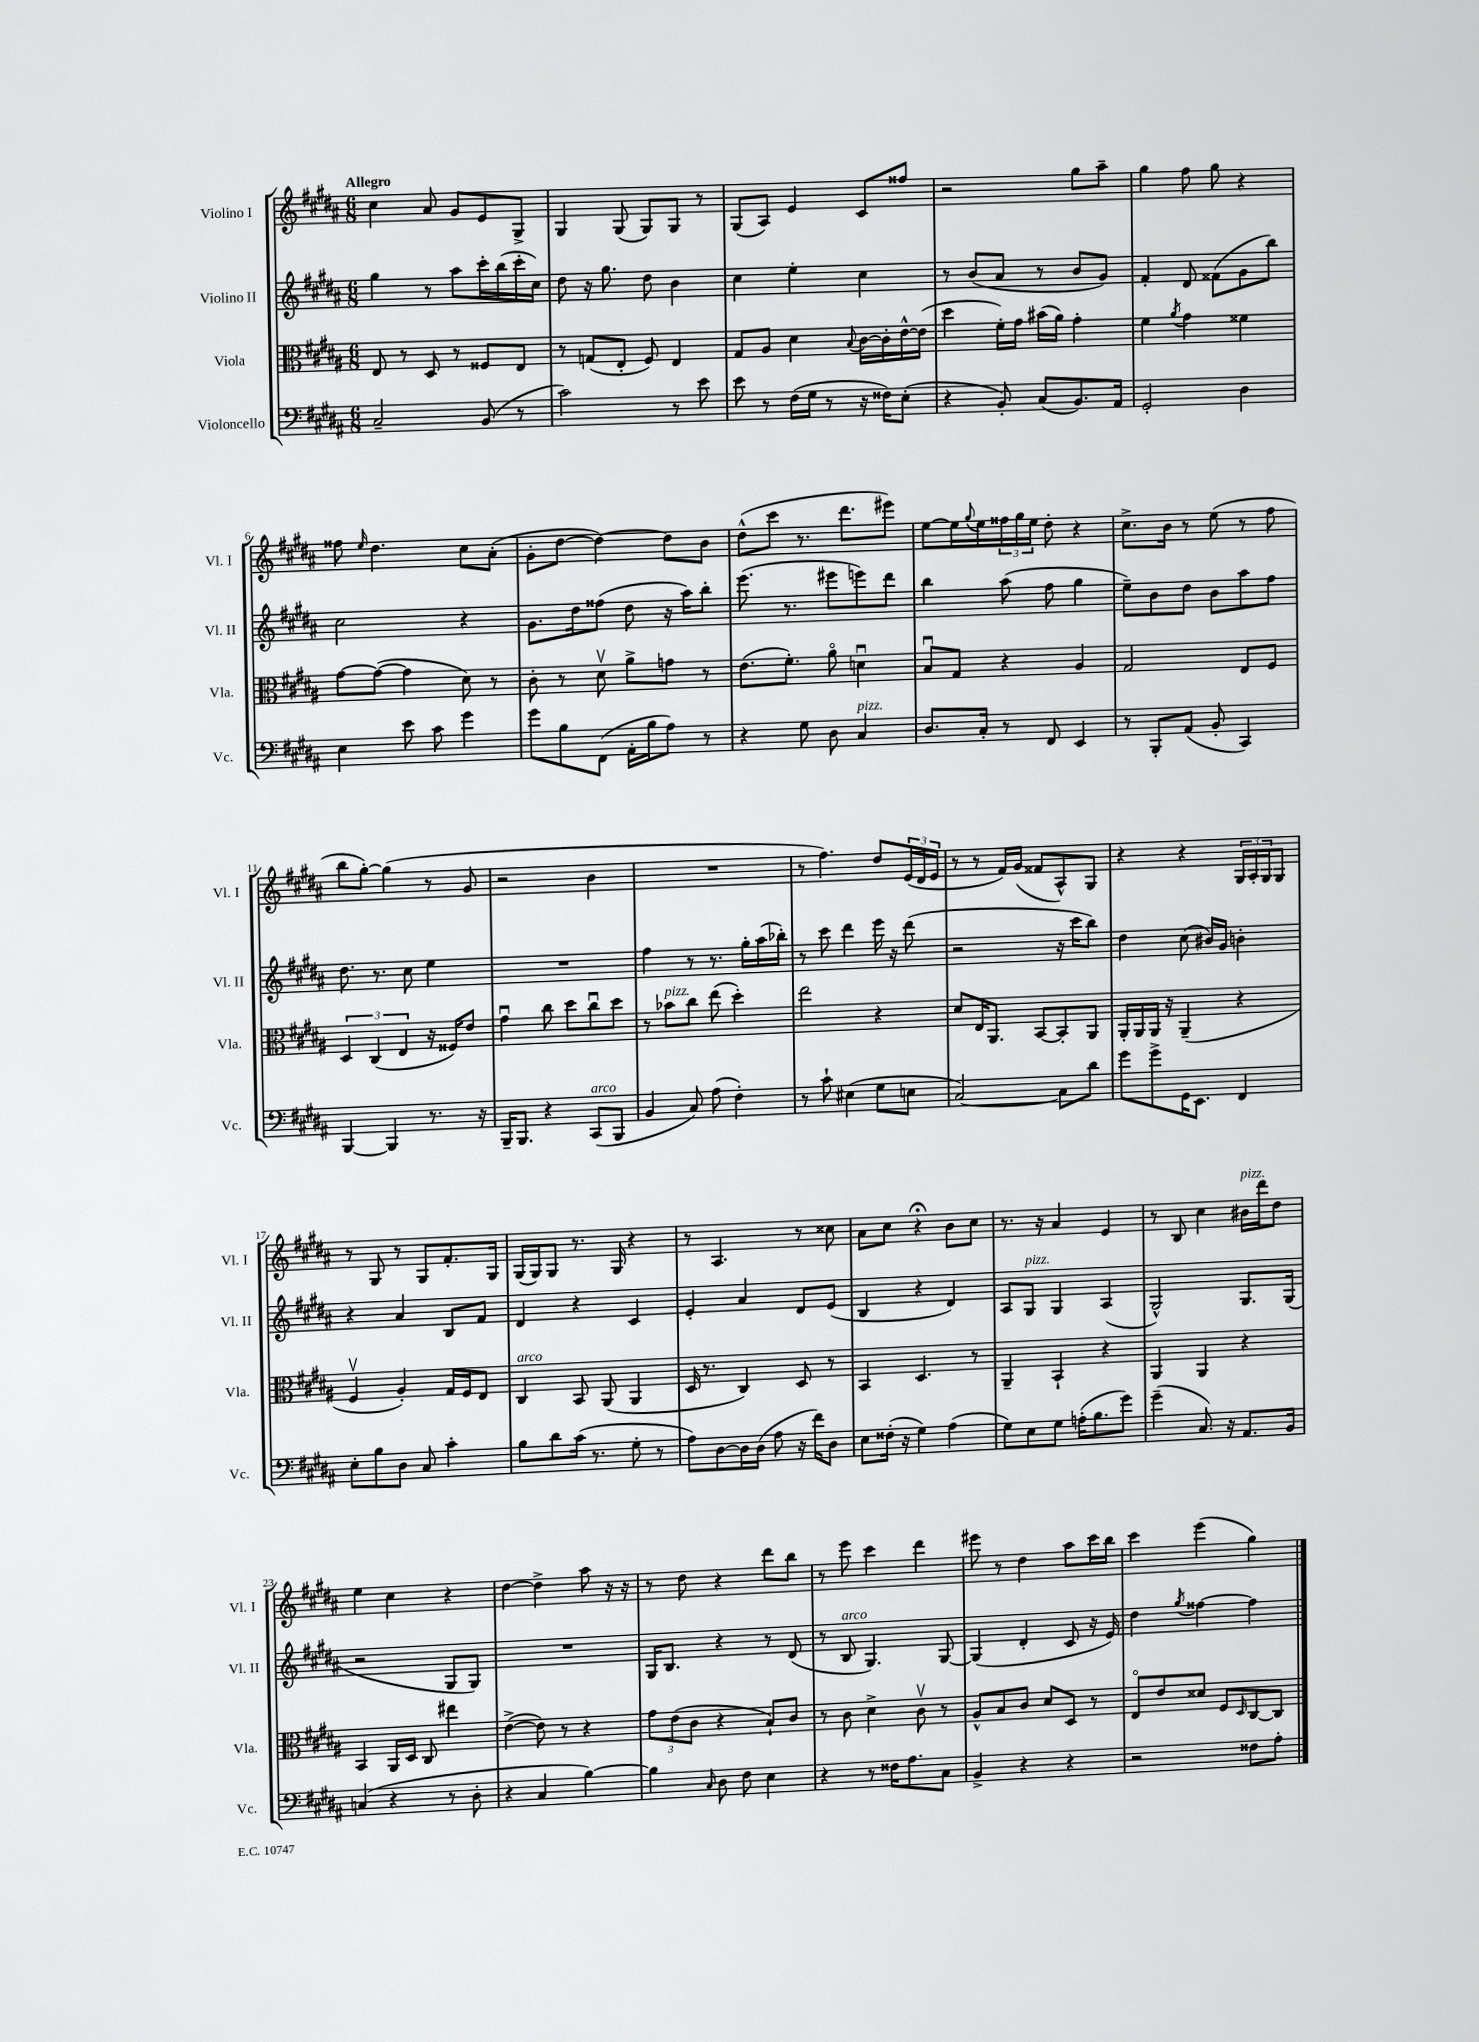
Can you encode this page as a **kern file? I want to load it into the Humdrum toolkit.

**kern	**kern	**kern	**kern
*part4	*part3	*part2	*part1
*staff4	*staff3	*staff2	*staff1
*I"Violoncello	*I"Viola	*I"Violino II	*I"Violino I
*I'Vc.	*I'Vla.	*I'Vl. II	*I'Vl. I
*clefF4	*clefC3	*clefG2	*clefG2
*k[f#c#g#d#a#]	*k[f#c#g#d#a#]	*k[f#c#g#d#a#]	*k[f#c#g#d#a#]
*M6/8	*M6/8	*M6/8	*M6/8
=1	=1	=1	=1
!	!	!	!LO:TX:a:B:t=Allegro
2C#~/	8E/	4gg#\	4cc#\
.	8r	.	.
.	8D#/	8r	8a#/
.	8r	8aa#\L	8g#/L
(8BB/	8F##X/L	16ccc#'\L	8e/
.	.	(16bb\	.
8r	8E/J	16ccc#'\	8G#^/J
.	.	16cc#\JJ)	.
=2	=2	=2	=2
2c#\)	8r	8dd#\	4G#/
.	(8Gn/L	16r	.
.	.	8.gg#\	.
.	8E'/J	.	(8G#/
.	8F#/)	8dd#\	8G#/L)
8r	4E/	4b\	8G#/J
8e\	.	.	8r
=3	=3	=3	=3
8e\	8G#/L	4cc#\	(8G#/L
8r	8A#/J	.	8A#/J)
(16F#\LL	4d#\	4ee'\	4e/
16G#\JJ	.	.	.
8r	.	.	.
.	8qqB/	.	.
16r	[16c#\LL	4cc#\	8c#/L
16F##X\KL)	16c#'\]	.	.
(8E'\J	[16e^^\	.	8ff##X/J
.	(16e\JJ]	.	.
=4	=4	=4	=4
4r	4dd#\	8r	2r
.	.	(8b/L	.
8BB'/)	16f#'\LL)	8a#/J	.
.	16g#\JJ	.	.
(8C#/L	(16b#X\LL	8r	.
.	16a#\JJ)	.	.
8.BB/)	4g#'\	8b/L	8gg#\L
.	.	8g#/J)	8aa#~\J
16AA#/Jk	.	.	.
=5	=5	=5	=5
2GG#'/	4f#\	4f#'/	4gg#\
.	8qa#/	.	.
.	4g#\	8d#/	8ff#\
.	.	(8f##X\L	8gg#\
4D#\	4f##X\	8g#\	4r
.	.	8bb\J)	.
!!LO:LB:g=z
=6	=6	=6	=6
4E\	[8g#\L	2cc#\	8ff##X\
.	.	.	16qqee/
.	(8g#\J_	.	4.dd#\
8e\	4g#\]	.	.
8c#\	.	.	.
4g#\	8d#\)	4r	8cc#\L
.	8r	.	(8a#'\J
=7	=7	=7	=7
8g#\L	8c#'\	8.g#\L	8g#'\L
8B\	8r	.	[8dd#\J
.	.	16dd#\k	.
(8FF#\J	8d#v\	(8ff##X\J	4dd#\_)
16AA#'\LL	8a#^\L	8dd#\	.
16B\J	.	.	.
8A#\J)	8gn\J	16r	8dd#\L]
.	.	16aa#\KL)	.
8r	8r	8bb'\J	8b\J
=8	=8	=8	=8
4r	(8.e\L	(8.eee\	(8dd#^^\L
.	.	.	8ccc#\J
.	8.f#'\J)	8.r	.
8G#\	.	.	8.r
8D#\	8a#\	8eee#X\L	.
.	.	.	8.ddd#\L
!LO:TX:a:i:t=pizz.	!	!	!
4C#/	4dnu\	8eeen\)	.
.	.	8ddd#\J	8eee#X\J)
=9	=9	=9	=9
8.D#/L	8Bu/L	4bb\	[8ee\L
.	8G#/J	.	16ee\L]
.	.	.	8qqgg#/
16C#'/Jk	.	.	16ee\
8r	4r	(8aa#\	24ff##X\
.	.	.	24gg#\
.	.	.	24ee\JJ
8FF#/	.	8ff#\	8dd#'\
4EE/	4A#/	4gg#\	4r
=10	=10	=10	=10
8r	2G#/	8ee~\L)	8.cc#^\L
8BBB'/L	.	8b\	.
.	.	.	16b\Jk
(8AA#/J	.	8dd#\J	8r
8BB'/	.	8b\L	(8ee\
4CC#/)	8E/L	8aa#\	8r
.	8F#/J	8ff#\J	8ff#\
!!LO:LB:g=z
=11	=11	=11	=11
[4BBB/	6D#/	8.dd#\	8bb\L
.	.	.	[8gg#'\J)
.	(6C#/	.	.
.	.	8.r	.
4BBB/]	.	.	(4gg#\]
.	6E/	.	.
.	.	8cc#\	.
8.r	16r	4ee\	8r
.	16F##X/KL)	.	.
.	8e/J	.	8g#/
16r	.	.	.
=12	=12	=12	=12
16BBB~/KL	4g#u\	2.r	2r
8.BBB/J	.	.	.
4r	8cc#\	.	.
.	8dd#\L	.	.
!LO:TX:a:i:t=arco	!	!	!
(8CC#/L	8cc#u\	.	4b\
8BBB/J	8dd#\J	.	.
=13	=13	=13	=13
4BB/	8r	4ff#\	2.r
!	!LO:TX:a:i:t=pizz.	!	!
.	8b-X\L	.	.
8C#/)	8cc#\J	8r	.
(8A#\	(8ee\	8.r	.
4F#'\)	4dd#'\)	.	.
.	.	16gg#'\LL	.
.	.	(16aa#\	.
.	.	16bb-X'\JJ)	.
=14	=14	=14	=14
8r	2ee\	8r	8r
8c#`\	.	8ccc#\	4.ff#\)
(4E#X\	.	4ddd#\	.
8G#\L	4r	16eee\	8dd#/L
.	.	16r	.
8En\J	.	(8ddd#\	(24e/L
.	.	.	24d#/
.	.	.	24e/JJ
=15	=15	=15	=15
[2C#/)	8d#/L	2r	8r
.	16E/K	.	8r
.	8.AA#/J	.	.
.	.	.	16f#/LL)
.	.	.	(16g#/JJ
.	[8BB/L	.	8f##X/L
8C#\L]	8BB'/]	16r	8A#^^/)
.	.	16ccc#\KL	.
8d#\J	8AA#/J	8bb\J)	8G#/J
=16	=16	=16	=16
8g#\L	16AA#'/LL	4dd#\	4r
.	16AA#/	.	.
8g#^\	16AA#/JJ	.	.
.	16r	.	.
16GG#\K	(4AA#~/	(8cc#\	4r
8.EE\J	.	.	.
.	.	16b#X/LL)	.
.	.	16g#/JJ	.
4FF#/	4r	4bn'\	24G#/LL
.	.	.	24A#'/
.	.	.	24G#/J
.	.	.	8G#/J
!!LO:LB:g=z
=17	=17	=17	=17
8E'\L	4F#v/	4r	8r
8B\	.	.	8G#/
8D#\J	4A#'/)	4a#/	8r
8C#/	.	.	8G#/L
4c#'\	16G#/LL	8B/L	8.f#'/
.	16F#/J	.	.
.	8E/J	8f#/J	.
.	.	.	16G#/Jk
=18	=18	=18	=18
!	!LO:TX:a:i:t=arco	!	!
8B\L	4C#/	4d#/	(16G#/LL
.	.	.	16G#/J)
8d#\	.	.	8G#/J
(16c#\Jk	8BB/	4r	8.r
8.r	.	.	.
.	(8AA#/	.	.
.	.	.	16G#/
8G#'\	4AA#/	4c#/	4r
8r	.	.	.
=19	=19	=19	=19
8A#\L)	16D#/	4e'/	8r
.	8.r	.	.
[8D#\	.	.	4.A#/
16D#\L]	4C#/)	4a#/	.
(16D#\JJ	.	.	.
8A#\	.	.	.
16r	8D#/	8d#/L	8r
16f#\KL)	.	.	.
8D#\J	8r	(8e/J	8cc##X\
=20	=20	=20	=20
8E\L	4BB/	4B/	8a#\L
(16F##X'\Jk	.	.	8cc#\J
16r	.	.	.
4G#\)	4.D#/	4r	4r;<
(4A#\	.	4d#/)	8b\L
.	8r	.	8cc#\J
=21	=21	=21	=21
8G#\L)	4AA#~/	8A#/L	8.r
!	!	!LO:TX:a:i:t=pizz.	!
8E\	.	8G#/J	.
.	.	.	16r
8G#\J	4BB`/	4G#/	4a#/
(16An'\KL	.	.	.
8.B\	.	.	.
.	4r	(4A#/	4e/
8g#\J)	.	.	.
=22	=22	=22	=22
(4g#~\	4AA#/	2G#^^/)	8r
.	.	.	8B/
8.C#/)	4AA#/	.	4cc#\
16r	.	.	.
!	!	!	!LO:TX:a:i:t=pizz.
8.AA#/L	4r	8.G#/L	16b#X\LL
.	.	.	16ddd#\J
.	.	.	8dd#\J
16BB/Jk	.	(16G#/Jk	.
!!LO:LB:g=z
=23	=23	=23	=23
(4Cn/	4BB/	2r	4ee\
4r	16AA#/LL	.	4cc#\
.	16D#/JJ	.	.
.	8C#/	.	.
8r	4ee#X\	8G#/L	4r
8D#'\	.	8G#/J)	.
=24	=24	=24	=24
4r	([4e^\	2.r	[4dd#\
4C#/	8e\])	.	4dd#^\]
.	8r	.	.
[4B\)	4r	.	8aa#\
.	.	.	16r
.	.	.	16r
=25	=25	=25	=25
4B\]	12g#\L	16G#/KL	8r
.	.	8.B/J	.
.	(12e\	.	.
.	.	.	8dd#\
.	12c#\J	.	.
16qqC#/	.	.	.
8D#\	4r	4r	4r
8F#\	.	.	.
4E\	8B`/L)	8r	8ddd#\L
.	8c#/J	(8d#/	8bb\J
=26	=26	=26	=26
4r	8r	8r	8r
!	!	!LO:TX:a:i:t=arco	!
.	8c#\	8B/	8eee\
8r	4d#^\	4.G#/)	4ccc#\
16F##X\KL	.	.	.
8.A#\	.	.	.
.	8c#v\	.	4ddd#\
8C#\J	8r	[8G#/	.
=27	=27	=27	=27
4BB^/	8A#^^/L	(4G#/]	8eee#X\
.	8B/	.	8r
4r	8c#/J	4d#'/	4dd#\
.	8d#/L	.	.
4r	8D#/J	8c#/	8aa#\L
.	8r	16r	16ccc#\L
.	.	16e/)	16bb\JJ
=28	=28	=28	=28
2r	8E/L	4dd#\	4ccc#\
.	8e/	.	.
.	.	8qgg#/	.
.	8d##X/J	[4ff##X\	(4eee\
.	8F#/L	.	.
.	16qqD#/	.	.
8F##X\L	[8C#/	4ff##\]	4gg#\)
8A#'\J	8C#/J]	.	.
==	==	==	==
*-	*-	*-	*-
